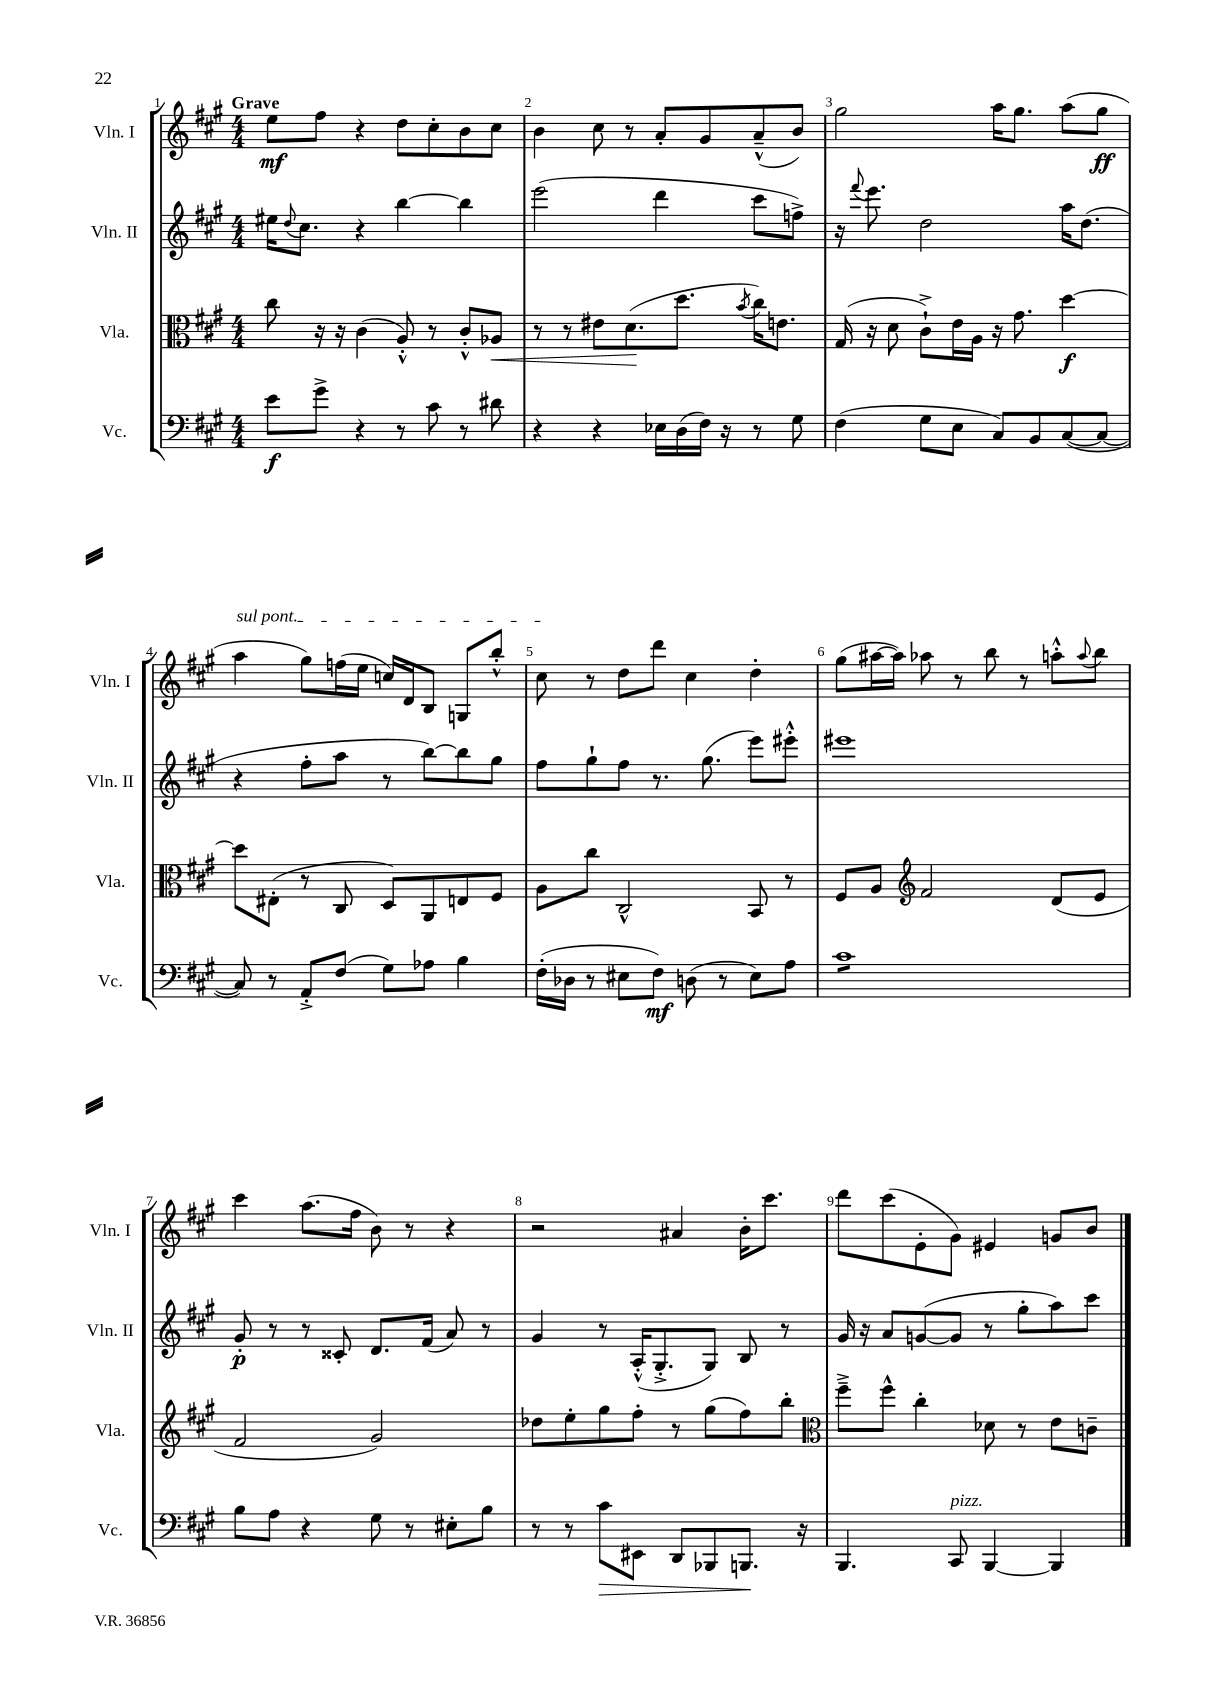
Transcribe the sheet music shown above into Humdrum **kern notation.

**kern	**dynam	**kern	**dynam	**kern	**dynam	**kern	**dynam
*part4	*part4	*part3	*part3	*part2	*part2	*part1	*part1
*staff4	*staff4	*staff3	*staff3	*staff2	*staff2	*staff1	*staff1
*I"Vc.	*	*I"Vla.	*	*I"Vln. II	*	*I"Vln. I	*
*I'Vc.	*	*I'Vla.	*	*I'Vln. II	*	*I'Vln. I	*
*clefF4	*	*clefC3	*	*clefG2	*	*clefG2	*
*k[f#c#g#]	*	*k[f#c#g#]	*	*k[f#c#g#]	*	*k[f#c#g#]	*
*M4/4	*	*M4/4	*	*M4/4	*	*M4/4	*
=1	=1	=1	=1	=1	=1	=1	=1
!	!	!	!	!	!	!LO:TX:a:B:t=Grave	!
8e\L	f	8cc#\	.	16ee#X\KL	.	8ee\L	mf
.	.	.	.	8qqdd/	.	.	.
.	.	.	.	8.cc#\J	.	.	.
8g#^\J	.	16r	.	.	.	8ff#\J	.
.	.	16r	.	.	.	.	.
4r	.	(4c#\	.	4r	.	4r	.
8r	.	8A'^^/)	.	[4bb\	.	8dd\L	.
8c#\	.	8r	.	.	.	8cc#'\	.
8r	.	8c#'^^/L	.	4bb\]	.	8b\	.
!	!	!	!LO:HP:b	!	!	!	!
8d#X\	.	8A-X/J	<	.	.	8cc#\J	.
=2	=2	=2	=2	=2	=2	=2	=2
4r	.	8r	.	(2eee\	.	4b\	.
.	.	8r	.	.	.	.	.
4r	.	8e#X\L	.	.	.	8cc#\	.
.	.	(8.d\	.	.	.	8r	.
16E-X\LL	.	.	.	4ddd\	.	8a'/L	.
(16D\	.	8.dd\J	[	.	.	.	.
16F#\JJ)	.	.	.	.	.	8g#/	.
16r	.	.	.	.	.	.	.
.	.	8qb/	.	.	.	.	.
8r	.	16cc#\KL)	.	8ccc#\L	.	(8a~^^/	.
.	.	8.en\J	.	.	.	.	.
8G#\	.	.	.	8ffn^\J)	.	8b/J)	.
=3	=3	=3	=3	=3	=3	=3	=3
(4F#\	.	(16G#/	.	16r	.	2gg#\	.
.	.	.	.	8qqfff#/	.	.	.
.	.	16r	.	8.eee\	.	.	.
.	.	8d\	.	.	.	.	.
8G#\L	.	8c#`^\L)	.	2dd\	.	.	.
8E\J	.	16e\L	.	.	.	.	.
.	.	16A\JJ	.	.	.	.	.
8C#/L)	.	16r	.	.	.	16aa\KL	.
.	.	8.g#\	.	.	.	8.gg#\J	.
8BB/	.	.	.	.	.	.	.
([8C#/	.	[4dd\	f	16aa\KL	.	(8aa\L	.
.	.	.	.	(8.dd\J	.	.	.
8C#/J_	.	.	.	.	.	8gg#\J	ff
!!LO:LB:g=z
=4	=4	=4	=4	=4	=4	=4	=4
!	!	!	!	!	!	!LO:TX:a:i:t=sul pont.	!
8C#/])	.	8dd\L]	.	4r	.	4aa\	.
8r	.	(8E#X'\J	.	.	.	.	.
8AA'^/L	.	8r	.	8ff#'\L	.	8gg#\L)	.
(8F#/J	.	8C#/	.	8aa\J	.	(16ffn\L	.
.	.	.	.	.	.	16ee\JJ	.
8G#\L)	.	8D/L)	.	8r	.	16ccn/LL)	.
.	.	.	.	.	.	16d/J	.
8A-X\J	.	8AA/	.	[8bb\L)	.	8B/J	.
4B\	.	8En/	.	8bb\]	.	8Gn/L	.
.	.	8F#/J	.	8gg#\J	.	8bb'^^/J	.
=5	=5	=5	=5	=5	=5	=5	=5
(16F#'\LL	.	8A\L	.	8ff#\L	.	8cc#\	.
16D-X\JJ	.	.	.	.	.	.	.
8r	.	8cc#\J	.	8gg#`\	.	8r	.
8E#X\L	.	2C#^^/	.	8ff#\J	.	8dd\L	.
8F#\J)	mf	.	.	8.r	.	8ddd\J	.
(8Dn\	.	.	.	.	.	4cc#\	.
.	.	.	.	(8.gg#\	.	.	.
8r	.	.	.	.	.	.	.
8E#\L)	.	8BB/	.	8eee\L)	.	4dd'\	.
8A\J	.	8r	.	8eee#X'^^\J	.	.	.
=6	=6	=6	=6	=6	=6	=6	=6
*tremolo	*	*	*	*	*	*	*
8c#L	.	8F#/L	.	1eee#X	.	(8gg#\L	.
8c#	.	8A/J	.	.	.	[16aa#X\L	.
.	.	.	.	.	.	16aa#\JJ])	.
*	*	*clefG2	*	*	*	*	*
8c#	.	2f#/	.	.	.	8aa-X\	.
8c#	.	.	.	.	.	8r	.
8c#	.	.	.	.	.	8bb\	.
8c#	.	.	.	.	.	8r	.
8c#	.	(8d/L	.	.	.	8aan'^^\L	.
.	.	.	.	.	.	8qqaa/	.
8c#J	.	8e/J	.	.	.	8bb\J	.
*Xtremolo	*	*	*	*	*	*	*
!!LO:LB:g=z
=7	=7	=7	=7	=7	=7	=7	=7
8B\L	.	2f#/	.	8g#'/	p	4ccc#\	.
8A\J	.	.	.	8r	.	.	.
4r	.	.	.	8r	.	(8.aa\L	.
.	.	.	.	8c##X'/	.	.	.
.	.	.	.	.	.	16ff#\Jk	.
8G#\	.	2g#/)	.	8.d/L	.	8b\)	.
8r	.	.	.	.	.	8r	.
.	.	.	.	(16f#/Jk	.	.	.
8E#X'\L	.	.	.	8a/)	.	4r	.
8B\J	.	.	.	8r	.	.	.
=8	=8	=8	=8	=8	=8	=8	=8
8r	.	8dd-X\L	.	4g#/	.	2r	.
8r	.	8ee'\	.	.	.	.	.
!	!LO:HP:b	!	!	!	!	!	!
8c#\L	>	8gg#\	.	8r	.	.	.
8EE#X\J	.	8ff#'\J	.	(16A'^^/KL	.	.	.
.	.	.	.	8.G#'^/	.	.	.
8DD/L	.	8r	.	.	.	4a#X/	.
8BBB-X/	.	(8gg#\L	.	8G#/J)	.	.	.
8.BBBn/J	.	8ff#\)	.	8B/	.	16b'\KL	.
.	.	.	.	.	.	8.ccc#\J	.
.	.	8bb'\J	.	8r	.	.	.
16r	]	.	.	.	.	.	.
=9	=9	=9	=9	=9	=9	=9	=9
*	*	*clefC3	*	*	*	*	*
4.BBB/	.	8ff#~^\L	.	16g#/	.	8ddd\L	.
.	.	.	.	16r	.	.	.
.	.	8ff#^^\J	.	8a/L	.	(8ccc#\	.
.	.	4cc#'\	.	([8gn/	.	8e'\	.
!LO:TX:a:i:t=pizz.	!	!	!	!	!	!	!
8CC#/	.	.	.	8g/J]	.	8g#\J)	.
[4BBB/	.	8d-X\	.	8r	.	4e#X/	.
.	.	8r	.	8gg#'\L	.	.	.
4BBB/]	.	8e\L	.	8aa\)	.	8gn/L	.
.	.	8cn~\J	.	8ccc#\J	.	8b/J	.
==	==	==	==	==	==	==	==
*-	*-	*-	*-	*-	*-	*-	*-
